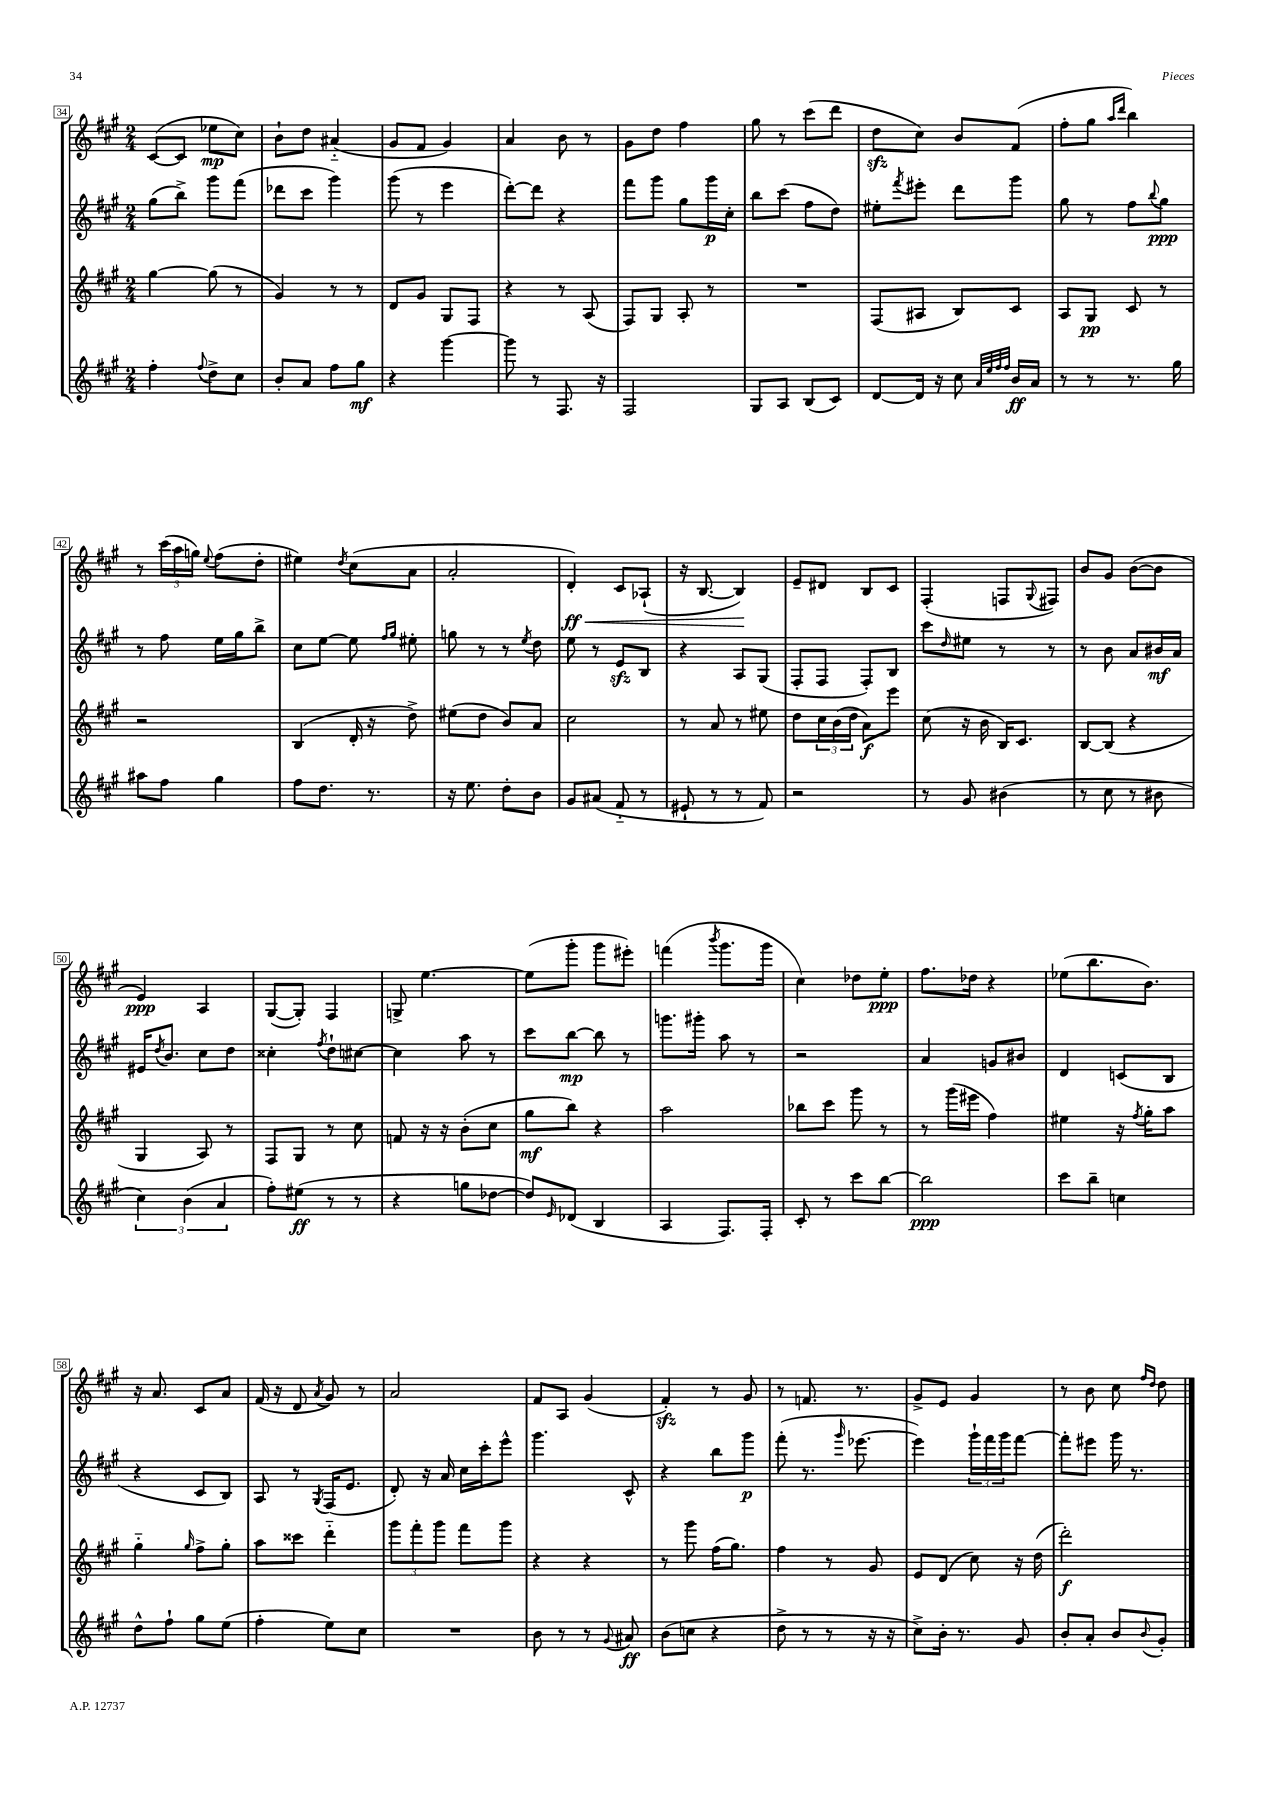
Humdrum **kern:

**kern	**kern	**kern	**kern
*staff4	*staff3	*staff2	*staff1
*clefG2	*clefG2	*clefG2	*clefG2
*k[f#c#g#]	*k[f#c#g#]	*k[f#c#g#]	*k[f#c#g#]
*M2/4	*M2/4	*M2/4	*M2/4
4ff#'\	[4gg#\	(8gg#\L	([8c#/L
.	.	8bb^\J)	8c#/]J
8qqff#/	.	.	.
8dd^\L	(8gg#\]	8ggg#\L	8ee-\L
8cc#\J	8r	(8fff#\J	8cc#\J)
=	=	=	=
8b'/L	4g#/)	8ddd-\L	8b`\L
8a/J	.	8ccc#\J	8dd\J
8ff#\L	8r	4ggg#\)	(4a#'~/
8gg#\J	8r	.	.
=	=	=	=
4r	8d/L	(8ggg#\	8g#/L
.	8g#/J	8r	8f#/J
[4ggg#\	8G#/L	4eee\	4g#/)
.	8F#/J	.	.
=	=	=	=
8ggg#\]	4r	[8ddd'\L)	4a/
8r	.	8ddd\]J	.
8.F#/	8r	4r	8b\
.	(8A/	.	8r
16r	.	.	.
=	=	=	=
2F#/	8F#/L)	8fff#\L	8g#\L
.	8G#/J	8ggg#\J	8dd\J
.	8A'/	8gg#\L	4ff#\
.	8r	16ggg#\L	.
.	.	16cc#'\JJ	.
=	=	=	=
8G#/L	2r	8bb\L	8gg#\
8A/J	.	(8ccc#\J	8r
(8B/L	.	8ff#\L	(8ccc#\L
8c#/J)	.	8dd\J)	8ddd\J
=	=	=	=
[8d/L	(8F#/L	8ee#'\L	8dd\L
.	.	8qfff#/	.
16d/]Jk	8A#/J	8eee#'\J	8cc#\J)
16r	.	.	.
8cc#\	8B/L)	8ddd\L	8b/L
32qqa/LLL	.	.	.
32qqee/	.	.	.
32qqff#/	.	.	.
32qqff#/JJJ	.	.	.
16b/LL	8c#/J	8ggg#\J	(8f#/J
16a/JJ	.	.	.
=	=	=	=
8r	8A/L	8gg#\	8ff#'\L
8r	8G#/J	8r	8gg#\J
.	.	.	16qqaa/LL
.	.	.	16qqddd/JJ
8.r	8c#/	8ff#\L	4bb\)
.	.	8qqbb/	.
.	8r	8gg#\J	.
16gg#\	.	.	.
=	=	=	=
8aa#\L	2r	8r	8r
8ff#\J	.	8ff#\	(24ccc#\LL
.	.	.	24aa\
.	.	.	24gg\JJ)
.	.	.	8qqee/
4gg#\	.	16ee\LL	(8ff#\L
.	.	16gg#\J	.
.	.	8bb^\J	8dd'\J
=	=	=	=
8ff#\L	(4B/	8cc#\L	4ee#\)
8.dd\J	.	[8ee\J	.
.	.	.	8qdd/
.	16d'/	8ee\]	(8cc#\L
8.r	16r	.	.
.	.	16qqff#/LL	.
.	.	16qqgg#/JJ	.
.	8dd^\)	8ee#'\	8a\J
=	=	=	=
16r	(8ee#\L	8gg\	2a'/
8.ee\	.	.	.
.	8dd\J	8r	.
8dd'\L	8b/L)	8r	.
.	.	8qee/	.
8b\J	8a/J	8dd\	.
=	=	=	=
8g#/L	2cc#\	8ee\	4d'/)
(8a#/J	.	8r	.
8f#'~/	.	8e/L	8c#/L
8r	.	8B/J	(8A-`/J
=	=	=	=
8e#`/	8r	4r	16r
.	.	.	[8.B/
8r	8a/	.	.
8r	8r	8A/L	4B/])
8f#/)	8ee#\	(8G#/J	.
=	=	=	=
2r	8dd\L	8F#'/L	8e~/L
.	24cc#\L	8F#/J	8d#/J
.	(24b\	.	.
.	24dd\JJ	.	.
.	8a\L)	8F#'/L)	8B/L
.	8eee\J	8B/J	8c#/J
=	=	=	=
8r	(8cc#\	8ccc#\L	(4F#'/
.	.	16qqdd/	.
8g#/	16r	8ee#\J	.
.	16b\	.	.
(4b#\	16B/LK)	8r	8F/L
.	8.c#/J	.	.
.	.	.	8qqG#/
.	.	8r	8F#/J)
=	=	=	=
8r	[8B/L	8r	8b/L
8cc#\	(8B/]J	8b\	8g#/J
8r	4r	8a/L	([8b\L
8b#\	.	16b#/L	8b\]J
.	.	16a/JJ	.
=	=	=	=
6cc#\)	4G#/	16e#/LK	4e/)
.	.	8qdd/	.
.	.	8.b/J	.
(6b\	.	.	.
.	8A/)	8cc#\L	4A/
6a/	.	.	.
.	8r	8dd\J	.
=	=	=	=
8ff#'\L)	8F#/L	4cc##'\	([8G#/L
(8ee#\J	8G#/J	.	8G#'/]J)
.	.	8qff#/	.
8r	8r	8dd`\L	4F#/
8r	8cc#\	[8cc#\J	.
=	=	=	=
4r	8f/	4cc#\]	8G^/
.	16r	.	[4.ee\
.	16r	.	.
8gg\L	(8b'\L	8aa\	.
[8dd-\J	8cc#\J	8r	.
=	=	=	=
8dd-/]L)	8gg#\L	8ccc#\L	(8ee\]L
16qqe/	.	.	.
(8d-/J	8bb\J)	[8bb\J	8ggg#'\J
4B/	4r	8bb\]	8ggg#\L
.	.	8r	8eee#'\J)
=	=	=	=
4A/	2aa\	8.ggg\L	(4fff\
.	.	16ggg#'\Jk	.
.	.	.	8qbbb/
8.F#/L)	.	8aa\	8.ggg#\L
.	.	8r	.
16F#'/Jk	.	.	16ggg#\Jk
=	=	=	=
8c#'/	8bb-\L	2r	4cc#\)
8r	8ccc#\J	.	.
8ccc#\L	8ggg#\	.	8dd-\L
[8bb\J	8r	.	8ee'\J
=	=	=	=
2bb\]	8r	4a/	8.ff#\L
.	(16ggg#\LL	.	.
.	16eee#\JJ	.	16dd-\Jk
.	4ff#\)	8g/L	4r
.	.	8b#/J	.
=	=	=	=
8ccc#\L	4ee#\	4d/	(8ee-\L
8bb~\J	.	.	8.bb\
4cc\	16r	(8c/L	.
.	8qff#/	.	.
.	16gg#'\LK	.	8.b\J)
.	8aa\J	8B/J	.
=	=	=	=
8dd^^\L	4gg#'~\	4r	16r
.	.	.	8.a/
8ff#`\J	.	.	.
.	16qqgg#/	.	.
8gg#\L	8ff#^\L	8c#/L	8c#/L
(8ee\J	8gg#'\J	8B/J)	8a/J
=	=	=	=
4ff#'\	8aa\L	8A/	(16f#/
.	.	.	16r
.	8ccc##\J	8r	8d/
.	.	8qG#/	8qa/
8ee\L)	4ddd'~\	(16F#/LK	8g#/)
.	.	8.e/J	.
8cc#\J	.	.	8r
=	=	=	=
2r	12ggg#\L	8d'/)	2a/
.	12fff#'\	.	.
.	.	16r	.
.	12ggg#\J	.	.
.	.	16a/	.
.	8fff#\L	16cc#\LL	.
.	.	16ccc#'\J	.
.	8ggg#\J	8eee^^\J	.
=	=	=	=
8b\	4r	4.ggg#\	8f#/L
8r	.	.	8A/J
8r	4r	.	(4g#/
8qqg#/	.	.	.
8a#/	.	8c#^^/	.
=	=	=	=
(8b\L	8r	4r	4f#'/)
8cc\J	8ggg#\	.	.
4r	(16ff#\LK	8bb\L	8r
.	8.gg#\J)	.	.
.	.	8ggg#\J	8g#/
=	=	=	=
8dd^\	4ff#\	(8fff#'\	8r
8r	.	8.r	8.f/
8r	8r	.	.
.	.	16qqggg#/	.
.	.	[8.eee-\	8.r
16r	8g#/	.	.
16r	.	.	.
=	=	=	=
8cc#^\L)	8e/L	4eee-\])	8g#^/L
16b'\Jk	(8d/J	.	8e/J
8.r	.	.	.
.	8cc#\)	24ggg#`\LL	4g#/
.	.	24fff#\	.
.	.	24ggg#\J	.
8g#/	16r	[8fff#\J	.
.	(16dd\	.	.
=	=	=	=
8b'/L	2ddd'\)	8fff#'\]L	8r
8a'/J	.	8eee#\J	8b\
8b/L	.	16ggg#\	8cc#\
.	.	8.r	.
.	.	.	16qqff#/LL
8qqb/	.	.	16qqdd/JJ
8g#'/J	.	.	8dd\
==	==	==	==
*-	*-	*-	*-
